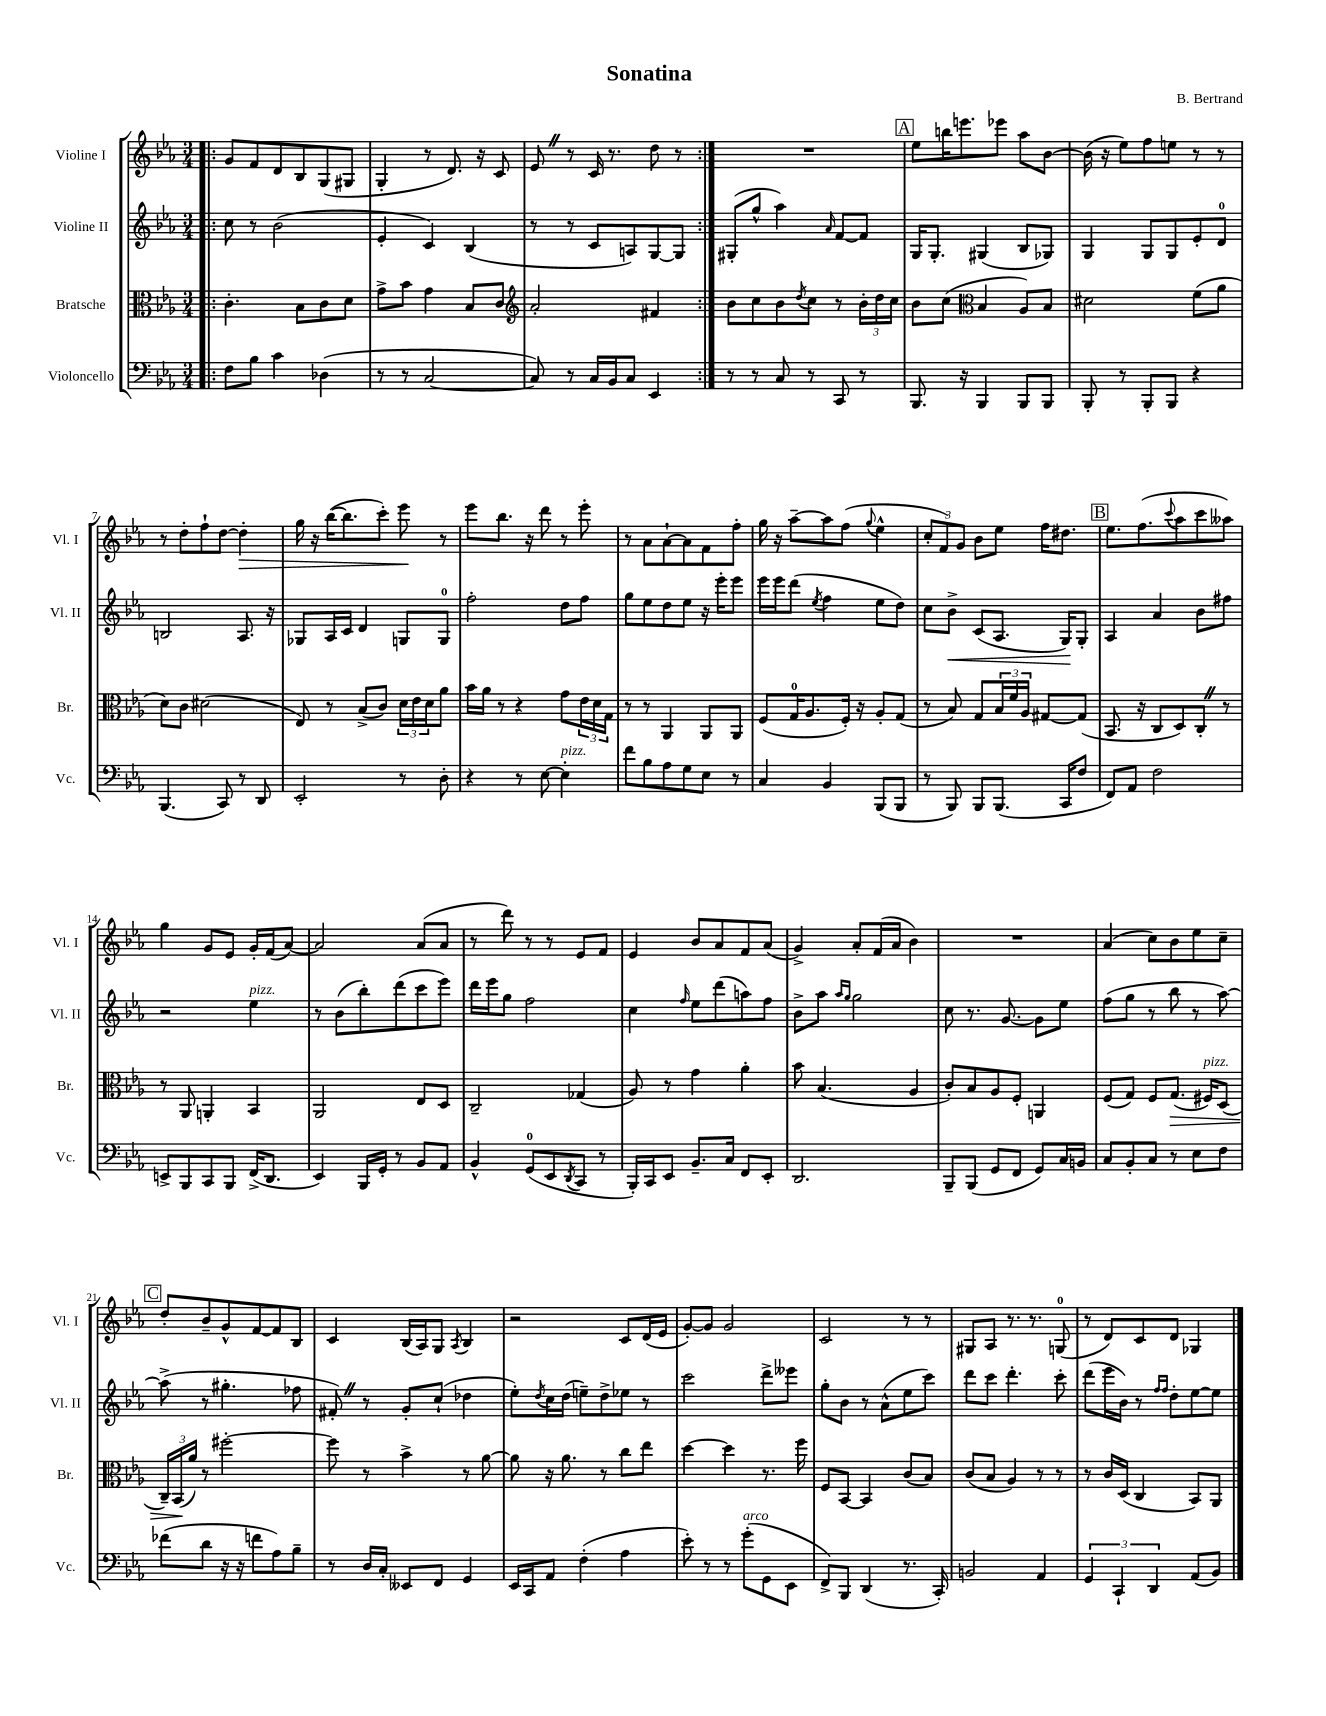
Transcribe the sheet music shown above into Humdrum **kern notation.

**kern	**kern	**dynam	**kern	**dynam	**kern	**dynam
*part4	*part3	*part3	*part2	*part2	*part1	*part1
*staff4	*staff3	*staff3	*staff2	*staff2	*staff1	*staff1
*I"Violoncello	*I"Bratsche	*	*I"Violine II	*	*I"Violine I	*
*I'Vc.	*I'Br.	*	*I'Vl. II	*	*I'Vl. I	*
*clefF4	*clefC3	*	*clefG2	*	*clefG2	*
*k[b-e-a-]	*k[b-e-a-]	*	*k[b-e-a-]	*	*k[b-e-a-]	*
*M3/4	*M3/4	*	*M3/4	*	*M3/4	*
=1!|:	=1!|:	=1!|:	=1!|:	=1!|:	=1!|:	=1!|:
8F\L	4.c'\	.	8cc\	.	8g/L	.
8B-\J	.	.	8r	.	8f/	.
4c\	.	.	(2b-\	.	8d/	.
.	8B-\L	.	.	.	8B-/	.
(4D-X\	8c\	.	.	.	(8G/	.
.	8d\J	.	.	.	8G#X/J	.
=2	=2	=2	=2	=2	=2	=2
8r	8g^\L	.	4e-'/	.	4G'/	.
8r	8b-\J	.	.	.	.	.
[2C/	4g\	.	4c/)	.	8r	.
.	.	.	.	.	8.d/)	.
.	8B-/L	.	(4B-/	.	.	.
.	.	.	.	.	16r	.
.	8c/J	.	.	.	8c/	.
=3	=3	=3	=3	=3	=3	=3
*	*clefG2	*	*	*	*	*
8C/])	2a-'/	.	8r	.	8e-Z/	.
8r	.	.	8r	.	8r	.
16C/LL	.	.	8c/L	.	16c/	.
16BB-/J	.	.	.	.	8.r	.
8C/J	.	.	8An/)	.	.	.
4EE-/	4f#X/	.	[8G/	.	8dd\	.
.	.	.	8G/J]	.	8r	.
=4:|!	=4:|!	=4:|!	=4:|!	=4:|!	=4:|!	=4:|!
8r	8b-\L	.	(8G#X'/L	.	2.r	.
8r	8cc\	.	8gg^^/J	.	.	.
8C/	8b-\	.	4aa-\)	.	.	.
.	8qdd/	.	.	.	.	.
8r	8cc\J	.	.	.	.	.
.	.	.	16qqa-/	.	.	.
8CC/	8r	.	[8f/L	.	.	.
8r	24b-'\LL	.	8f/J]	.	.	.
.	24dd\	.	.	.	.	.
.	24cc\JJ	.	.	.	.	.
!!LO:REH:place=s1:t=A
=5	=5	=5	=5	=5	=5	=5
8.BBB-/	8b-\L	.	16G/KL	.	8ee-\L	.
.	.	.	8.G'/J	.	.	.
.	(8cc\J	.	.	.	16bbn\K	.
16r	.	.	.	.	8.eeen\	.
*	*clefC3	*	*	*	*	*
4BBB-/	4B-/	.	(4G#X/	.	.	.
.	.	.	.	.	8eee-X\J	.
8BBB-/L	8A-/L)	.	8B-/L	.	8aa-\L	.
8BBB-/J	8B-/J	.	8G-X/J)	.	[8b-\J	.
=6	=6	=6	=6	=6	=6	=6
8BBB-'/	2d#X\	.	4G/	.	(16b-\]	.
.	.	.	.	.	16r	.
8r	.	.	.	.	8ee-\L)	.
8BBB-'/L	.	.	8G/L	.	8ff\	.
8BBB-/J	.	.	8G/	.	8een\J	.
4r	(8f\L	.	8e-'/	.	8r	.
.	8a-\J	.	8d/J	.	8r	.
!!LO:LB:g=z
=7	=7	=7	=7	=7	=7	=7
(4.BBB-/	8d\L)	.	2Bn/	.	8r	.
.	8c\J	.	.	.	8dd'\L	.
.	(2d#X\	.	.	.	8ff`\	.
8CC/)	.	.	.	.	[8dd\J	.
!	!	!	!	!	!	!LO:HP:b
8r	.	.	8.A-/	.	4dd'\]	>
8DD/	.	.	.	.	.	.
.	.	.	16r	.	.	.
=8	=8	=8	=8	=8	=8	=8
2EE-'/	8E-/)	.	8G-X/L	.	16gg\	.
.	.	.	.	.	16r	.
.	8r	.	16A-/L	.	([16bb-\KL	.
.	.	.	16c/JJ	.	8.bb-\]	.
.	(8B-^/L	.	4d/	.	.	.
.	8c/J)	.	.	.	8ccc'\J)	.
8r	24d\LL	.	8Gn/L	.	8eee-\	.
.	24e-\	.	.	.	.	.
.	24d\J	.	.	.	.	.
8D'\	8a-\J	.	8G/J	.	8r	]
=9	=9	=9	=9	=9	=9	=9
4r	16b-\LL	.	2ff'\	.	8eee-\L	.
.	16a-\JJ	.	.	.	.	.
.	8r	.	.	.	8.bb-\J	.
8r	4r	.	.	.	.	.
.	.	.	.	.	16r	.
[8E-\	.	.	.	.	8ddd\	.
!LO:TX:a:i:t=pizz.	!	!	!	!	!	!
4E-'\]	8g\L	.	8dd\L	.	8r	.
.	24e-\L	.	8ff\J	.	8eee-'\	.
.	24d\	.	.	.	.	.
.	24G\JJ	.	.	.	.	.
=10	=10	=10	=10	=10	=10	=10
8f\L	8r	.	8gg\L	.	8r	.
8B-\	8r	.	8ee-\	.	8a-\L	.
8A-\	4AA-/	.	8dd\	.	[8a-`\	.
8G\	.	.	8ee-\J	.	8a-\]	.
8E-\J	8AA-/L	.	16r	.	8f\	.
.	.	.	16eee-'\KL	.	.	.
8r	8AA-/J	.	8eee-\J	.	8ff'\J	.
=11	=11	=11	=11	=11	=11	=11
4C/	(8F/L	.	16eee-\LL	.	16gg\	.
.	.	.	16eee-\J	.	16r	.
.	16G/K	.	(8ddd\J	.	[8aa-~\L	.
.	8.A-/	.	.	.	.	.
.	.	.	8qee-/	.	.	.
4BB-/	.	.	4ff\	.	8aa-\]	.
.	16F'/Jk)	.	.	.	(8ff\J	.
.	16r	.	.	.	.	.
.	.	.	.	.	8qqgg/	.
(8BBB-/L	8A-'/L	.	8ee-\L	.	4ee-^^\	.
8BBB-/J	(8G/J	.	8dd\J)	.	.	.
=12	=12	=12	=12	=12	=12	=12
8r	8r	.	8cc\L	.	12cc'/L	.
.	.	.	.	.	12f/)	.
!	!	!	!	!LO:HP:b	!	!
8BBB-/)	8B-/)	.	8b-^\J	<	.	.
.	.	.	.	.	12g/J	.
8BBB-/L	8G/L	.	(8c/L	.	8b-\L	.
(8.BBB-/J	24B-/L	.	8.A-/J	.	8ee-\J	.
.	24f/	.	.	.	.	.
.	24A-/JJ	.	.	.	.	.
.	[8G#X/L	.	.	.	16ff\KL	.
16CC/KL	.	.	16G/KL)	.	8.dd#X\J	.
8F/J	(8G#/J]	.	8G'/J	[	.	.
!!LO:REH:place=s1:t=B
=13	=13	=13	=13	=13	=13	=13
8FF/L)	8.BB-/	.	4A-/	.	8.ee-\L	.
8AA-/J	.	.	.	.	.	.
.	16r	.	.	.	(8.ff\	.
2F\	8C/L	.	4a-/	.	.	.
.	.	.	.	.	8qqccc/	.
.	8D/)	.	.	.	8aa-\	.
.	8C'Z/J	.	8b-\L	.	8ccc\	.
.	8r	.	8ff#X\J	.	8aa--X\J)	.
!!LO:LB:g=z
=14	=14	=14	=14	=14	=14	=14
8EEn^/L	8r	.	2r	.	4gg\	.
8BBB-/	8AA-/	.	.	.	.	.
8CC/	4AAn'/	.	.	.	8g/L	.
8BBB-/J	.	.	.	.	8e-/J	.
!	!	!	!LO:TX:a:i:t=pizz.	!	!	!
(16FF^/KL	4BB-/	.	4ee-\	.	16g'/LL	.
8.DD/J	.	.	.	.	(16f/J	.
.	.	.	.	.	[8a-/J)	.
=15	=15	=15	=15	=15	=15	=15
4EE-/)	2AA-/	.	8r	.	2a-/]	.
.	.	.	(8b-\L	.	.	.
16BBB-/LL	.	.	8bb-'\)	.	.	.
16GG'/JJ	.	.	.	.	.	.
8r	.	.	(8ddd\	.	.	.
8BB-/L	8E-/L	.	8ccc\	.	(8a-/L	.
8AA-/J	8D/J	.	8eee-\J)	.	8a-/J	.
=16	=16	=16	=16	=16	=16	=16
4BB-^^/	2C~/	.	16ddd\LL	.	8r	.
.	.	.	16eee-\J	.	.	.
.	.	.	8gg\J	.	8ddd\)	.
(8GG/L	.	.	2ff\	.	8r	.
8EE-/	.	.	.	.	8r	.
8qDD/	.	.	.	.	.	.
8CC/J	(4G-X/	.	.	.	8e-/L	.
8r	.	.	.	.	8f/J	.
=17	=17	=17	=17	=17	=17	=17
16BBB-'/LL)	8A-/)	.	4cc\	.	4e-/	.
16CC/J	.	.	.	.	.	.
8EE-/J	8r	.	.	.	.	.
.	.	.	16qqff/	.	.	.
8.BB-~/L	4g\	.	8ee-\L	.	8b-/L	.
.	.	.	(8ddd\	.	8a-/	.
16C/Jk	.	.	.	.	.	.
8FF/L	4a-'\	.	8aan\)	.	8f/	.
8EE-'/J	.	.	8ff\J	.	(8a-/J	.
=18	=18	=18	=18	=18	=18	=18
2.DD/	8b-\	.	8b-^\L	.	4g^/)	.
.	(4.B-/	.	8aa-\J	.	.	.
.	.	.	16qqaa-/LL	.	.	.
.	.	.	16qqgg/JJ	.	.	.
.	.	.	2gg\	.	8a-'/L	.
.	.	.	.	.	(16f/L	.
.	.	.	.	.	16a-/JJ	.
.	4A-/	.	.	.	4b-\)	.
=19	=19	=19	=19	=19	=19	=19
8BBB-~/L	8c'/L)	.	8cc\	.	2.r	.
(8BBB-/J	8B-/	.	8.r	.	.	.
8GG/L	8A-/	.	.	.	.	.
.	.	.	[8.g/	.	.	.
8FF/J	8F'/J	.	.	.	.	.
8GG/L)	4AAn/	.	8g\L]	.	.	.
16C/L	.	.	8ee-\J	.	.	.
16BBn/JJ	.	.	.	.	.	.
=20	=20	=20	=20	=20	=20	=20
8C/L	(8F/L	.	(8ff\L	.	(4a-/	.
8BB-'/	8G/J)	.	8gg\J	.	.	.
8C/J	8F/L	.	8r	.	8cc\L)	.
!	!	!LO:HP:b	!	!	!	!
8r	(8.G/J	>	8bb-\	.	8b-\	.
8E-\L	.	.	8r	.	8ee-\	.
!	!LO:TX:a:i:t=pizz.	!	!	!	!	!
.	16F#X/KL)	.	.	.	.	.
8F\J	(8D/J	.	[8aa-\)	.	8cc~\J	.
!!LO:LB:g=z
!!LO:REH:place=s1:t=C
=21	=21	=21	=21	=21	=21	=21
(8f-X\L	24C~/LL)	.	(8aa-^\]	.	8dd'/L	.
.	(24BB-/	.	.	.	.	.
.	24a-/JJ)	]	.	.	.	.
8d\J	8r	.	8r	.	8b-~/	.
16r	[2ff#X'\	.	4.gg#X'\	.	8g^^/	.
16r	.	.	.	.	.	.
8fn\L	.	.	.	.	[8f/	.
8A-\)	.	.	.	.	8f/]	.
8B-~\J	.	.	8ff-X\	.	8B-/J	.
=22	=22	=22	=22	=22	=22	=22
8r	8ff#\]	.	8f#X'Z/)	.	4c/	.
16D/LL	8r	.	8r	.	.	.
16C'/JJ	.	.	.	.	.	.
8EE--X/L	4b-^\	.	8g'/L	.	(16B-/LL	.
.	.	.	.	.	16A-/J)	.
8FF/J	.	.	(8cc`/J	.	8G/J	.
.	.	.	.	.	8qA-/	.
4GG/	8r	.	4dd-X\	.	4B-/	.
.	[8a-\	.	.	.	.	.
=23	=23	=23	=23	=23	=23	=23
16EE-/LL	8a-\]	.	8ee-'\L)	.	2r	.
16CC/J	.	.	.	.	.	.
.	.	.	8qdd/	.	.	.
8AA-/J	16r	.	16cc\L	.	.	.
.	8.a-\	.	(16dd\JJ	.	.	.
(4F'\	.	.	8een~\L)	.	.	.
.	8r	.	8dd^\	.	.	.
4A-\	8cc\L	.	8ee-X\J	.	8c/L	.
.	8ee-\J	.	8r	.	(16d/L	.
.	.	.	.	.	16e-/JJ	.
=24	=24	=24	=24	=24	=24	=24
8e-'\)	[4dd\	.	2ccc\	.	[8g'/L)	.
8r	.	.	.	.	8g/J]	.
8r	4dd\]	.	.	.	2g/	.
!LO:TX:a:i:t=arco	!	!	!	!	!	!
(8g'\L	.	.	.	.	.	.
8GG\	8.r	.	8ddd^\L	.	.	.
8EE-\J	.	.	8eee--X\J	.	.	.
.	16ff\	.	.	.	.	.
=25	=25	=25	=25	=25	=25	=25
8FF^/L)	8F/L	.	8gg'\L	.	2c/	.
8BBB-/J	[8BB-/J	.	8b-\J	.	.	.
(4DD/	4BB-/]	.	8r	.	.	.
.	.	.	(8a-^^\L	.	.	.
8.r	(8c/L	.	8ee-\	.	8r	.
.	8B-/J)	.	8ccc\J)	.	8r	.
16CC'/)	.	.	.	.	.	.
=26	=26	=26	=26	=26	=26	=26
2BBn/	(8c/L	.	8ddd\L	.	8G#X/L	.
.	8B-/J	.	8ccc\J	.	8A-/J	.
.	4A-/)	.	4.ddd'\	.	8.r	.
.	.	.	.	.	8.r	.
4AA-/	8r	.	.	.	.	.
.	8r	.	8ccc'\	.	(8Gn/	.
=27	=27	=27	=27	=27	=27	=27
6GG/	8r	.	(8ddd\L	.	8r	.
.	16c/LL	.	16eee-\L	.	8d/L)	.
6CC`/	.	.	.	.	.	.
.	(16D/JJ	.	16b-\JJ)	.	.	.
.	4C/	.	8r	.	8c/	.
6DD/	.	.	.	.	.	.
.	.	.	16qqff/LL	.	.	.
.	.	.	16qqff/JJ	.	.	.
.	.	.	8dd'\L	.	8d/J	.
(8AA-/L	8BB-/L)	.	[8ee-\	.	4G-X/	.
8BB-/J)	8AA-/J	.	8ee-\J]	.	.	.
==	==	==	==	==	==	==
*-	*-	*-	*-	*-	*-	*-
